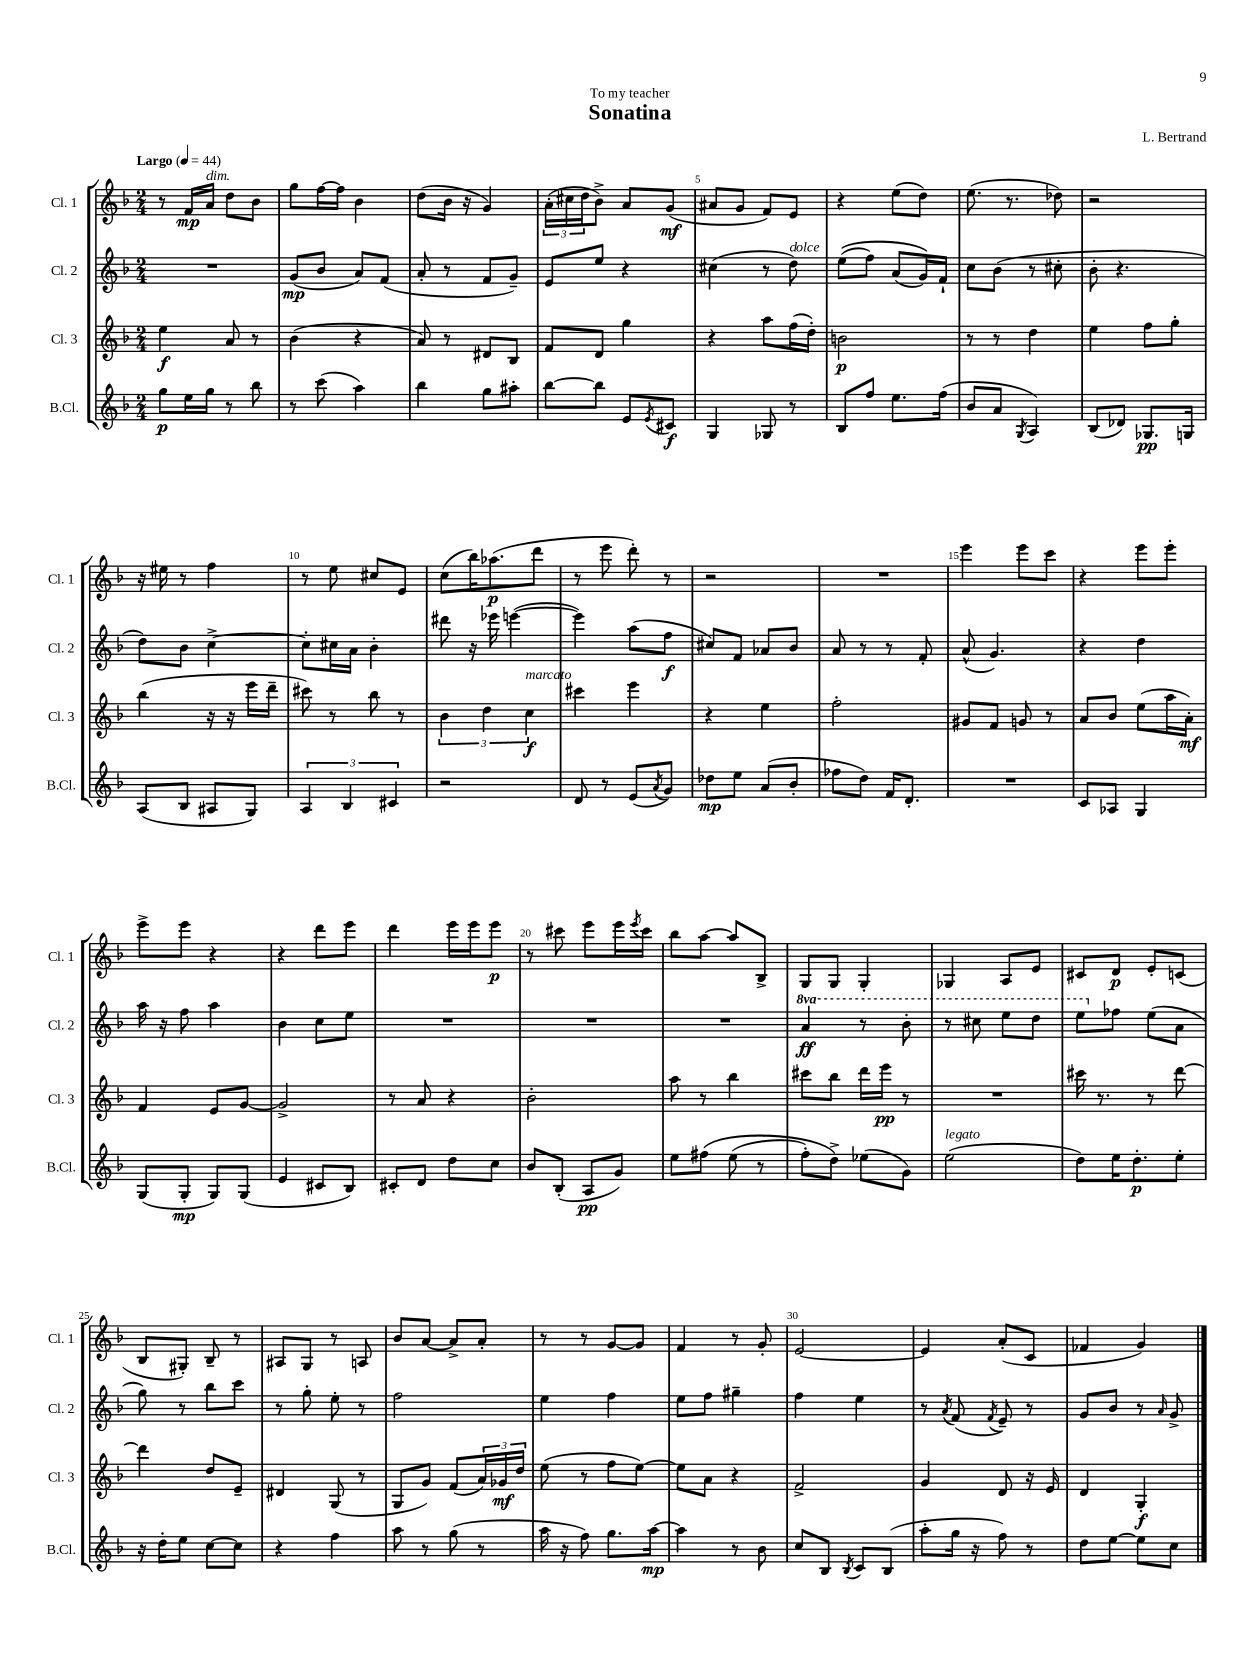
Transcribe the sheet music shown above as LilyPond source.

\header { title = "Sonatina" composer = "L. Bertrand" dedication = "To my teacher" }
<<
\new StaffGroup <<
\new Staff = "s0" \with { instrumentName = "Cl. 1" shortInstrumentName = "Cl. 1" } {
    \clef treble \key f \major \numericTimeSignature \time 2/4 \tempo "Largo" 4 = 44
    r8 f'16\mp a'16^\markup { \italic "dim." } d''8 bes'8 |
    g''8 f''16~ f''16 bes'4 |
    d''8( bes'16 r16 g'4) |
    \tuplet 3/2 { a'16-.( cis''16 d''16 } bes'8->) a'8 g'8\mf( |
    ais'8 g'8 f'8) e'8 |
    r4 e''8( d''8) |
    e''8.( r8. des''8) |
    r2 |
    r16 eis''16 r8 f''4 |
    r8 e''8 cis''8 e'8 |
    c''8( bes''16) aes''8.\p( d'''8 |
    r8 e'''8 d'''8-.) r8 |
    r2 |
    R2 |
    e'''4 e'''8 c'''8 |
    r4 e'''8 e'''8-. |
    e'''8-> e'''8 r4 |
    r4 d'''8 e'''8 |
    d'''4 e'''16 e'''16 e'''8\p |
    r8 cis'''8 e'''8 e'''16 \acciaccatura { e'''8 } cis'''16 |
    bes''8 a''8~ a''8 bes8-> |
    g8 g8 g4-. |
    ges4 a8 e'8 |
    cis'8 d'8\p e'8-. c'8( |
    bes8 gis8-.) bes8-- r8 |
    ais8 g8 r8 a8 |
    bes'8 a'8~ a'8-> a'8-. |
    r8 r8 g'8~ g'8 |
    f'4 r8 g'8-. |
    e'2~ |
    e'4 a'8-.( c'8 |
    fes'4 g'4) \bar "|." |
}
\new Staff = "s1" \with { instrumentName = "Cl. 2" shortInstrumentName = "Cl. 2" } {
    \clef treble \key f \major \numericTimeSignature \time 2/4 \set Staff.ottavationMarkups = #ottavation-simple-ordinals
    R2 |
    g'8\mp( bes'8 a'8) f'8( |
    a'8-. r8 f'8 g'8--) |
    e'8 e''8 r4 |
    cis''4( r8 d''8^\markup { \italic "dolce" }) |
    e''8(\( f''8) a'8( g'16)\) f'16-! |
    c''8 bes'8( r8 cis''8-. |
    bes'8-. r4. |
    d''8) bes'8 c''4~-> |
    c''8-. cis''16 a'16 bes'4-. |
    dis'''8 r16 ees'''16 e'''4~( |
    e'''4) a''8( f''8\f |
    cis''8) f'8 aes'8 bes'8 |
    a'8 r8 r8 f'8-. |
    a'8-^( g'4.) |
    r4 d''4 |
    a''16 r16 f''8 a''4 |
    bes'4 c''8 e''8 |
    R2 |
    R2 |
    R2 |
    \ottava #1 a''4\ff r8 bes''8-. |
    r8 cis'''8 e'''8 d'''8 |
    e'''8 \ottava #0 fes''8 e''8( a'8 |
    g''8) r8 bes''8 c'''8 |
    r8 g''8-. e''8-. r8 |
    f''2 |
    e''4 f''4 |
    e''8 f''8 gis''4-- |
    f''4 e''4 |
    r8 \acciaccatura { a'8 } f'8( \acciaccatura { f'8 } e'8--) r8 |
    g'8 bes'8 r8 \grace { a'16 } g'8-> \bar "|." |
}
\new Staff = "s2" \with { instrumentName = "Cl. 3" shortInstrumentName = "Cl. 3" } {
    \clef treble \key f \major \numericTimeSignature \time 2/4
    e''4\f a'8 r8 |
    bes'4( r4 |
    a'8) r8 dis'8 bes8 |
    f'8 d'8 g''4 |
    r4 a''8 f''16( d''16-.) |
    b'2\p |
    r8 r8 d''4 |
    e''4 f''8 g''8-. |
    bes''4( r16 r16 e'''16 d'''16-- |
    cis'''8) r8 bes''8 r8 |
    \tuplet 3/2 { bes'4 d''4 c''4\f^\markup { \italic "marcato" } } |
    cis'''4 e'''4 |
    r4 e''4 |
    f''2-. |
    gis'8 f'8 g'8 r8 |
    a'8 bes'8 e''8( a''16 a'16-.\mf) |
    f'4 e'8 g'8~ |
    g'2-> |
    r8 a'8 r4 |
    bes'2-. |
    a''8 r8 bes''4 |
    cis'''8 bes''8 d'''16 e'''16\pp r8 |
    R2 |
    cis'''16 r8. r8 d'''8~ |
    d'''4 d''8 e'8-- |
    dis'4 g8( r8 |
    g8 g'8) f'8( \tuplet 3/2 { a'16) ges'16\mf d''16 } |
    e''8( r8 f''8 e''8~) |
    e''8 a'8 r4 |
    f'2-> |
    g'4 d'8 r16 e'16 |
    d'4 g4-.\f \bar "|." |
}
\new Staff = "s3" \with { instrumentName = "B.Cl." shortInstrumentName = "B.Cl." } {
    \clef treble \key f \major \numericTimeSignature \time 2/4
    g''8\p e''16 g''16 r8 bes''8 |
    r8 c'''8( a''4) |
    bes''4 g''8 ais''8-. |
    bes''8~ bes''8 e'8 \acciaccatura { e'8 } cis'8\f |
    g4 ges8 r8 |
    bes8 f''8 e''8. f''16( |
    bes'8 a'8 \acciaccatura { g8 } a4) |
    bes8( des'8) ges8.\pp g16 |
    a8( bes8 ais8 g8) |
    \tuplet 3/2 { a4 bes4 cis'4 } |
    r2 |
    d'8 r8 e'8( \acciaccatura { a'8 } g'8) |
    des''8\mp e''8 a'8( bes'8-. |
    fes''8 d''8) f'16 d'8.-. |
    R2 |
    c'8 aes8 g4 |
    g8( g8-.\mp g8) g8( |
    e'4 cis'8 bes8) |
    cis'8-. d'8 d''8 c''8 |
    bes'8 bes8-.( a8\pp g'8) |
    e''8 fis''8\( e''8( r8 |
    f''8-.) d''8->\) ees''8( g'8) |
    e''2^\markup { \italic "legato" }( |
    d''8) e''16 d''8.-.\p e''8-. |
    r16 d''16-. e''8 c''8~ c''8 |
    r4 f''4 |
    a''8 r8 g''8( r8 |
    a''16 r16 f''8) g''8. a''16~\mp |
    a''4 r8 bes'8 |
    c''8 bes8 \acciaccatura { bes8 } c'8 bes8( |
    a''8-. g''16 r16 f''8) r8 |
    d''8 e''8~ e''8 c''8 \bar "|." |
}
>>
>>
\layout { \context { \Score \override BarNumber.break-visibility = ##(#f #t #t) barNumberVisibility = #(every-nth-bar-number-visible 5) } }
